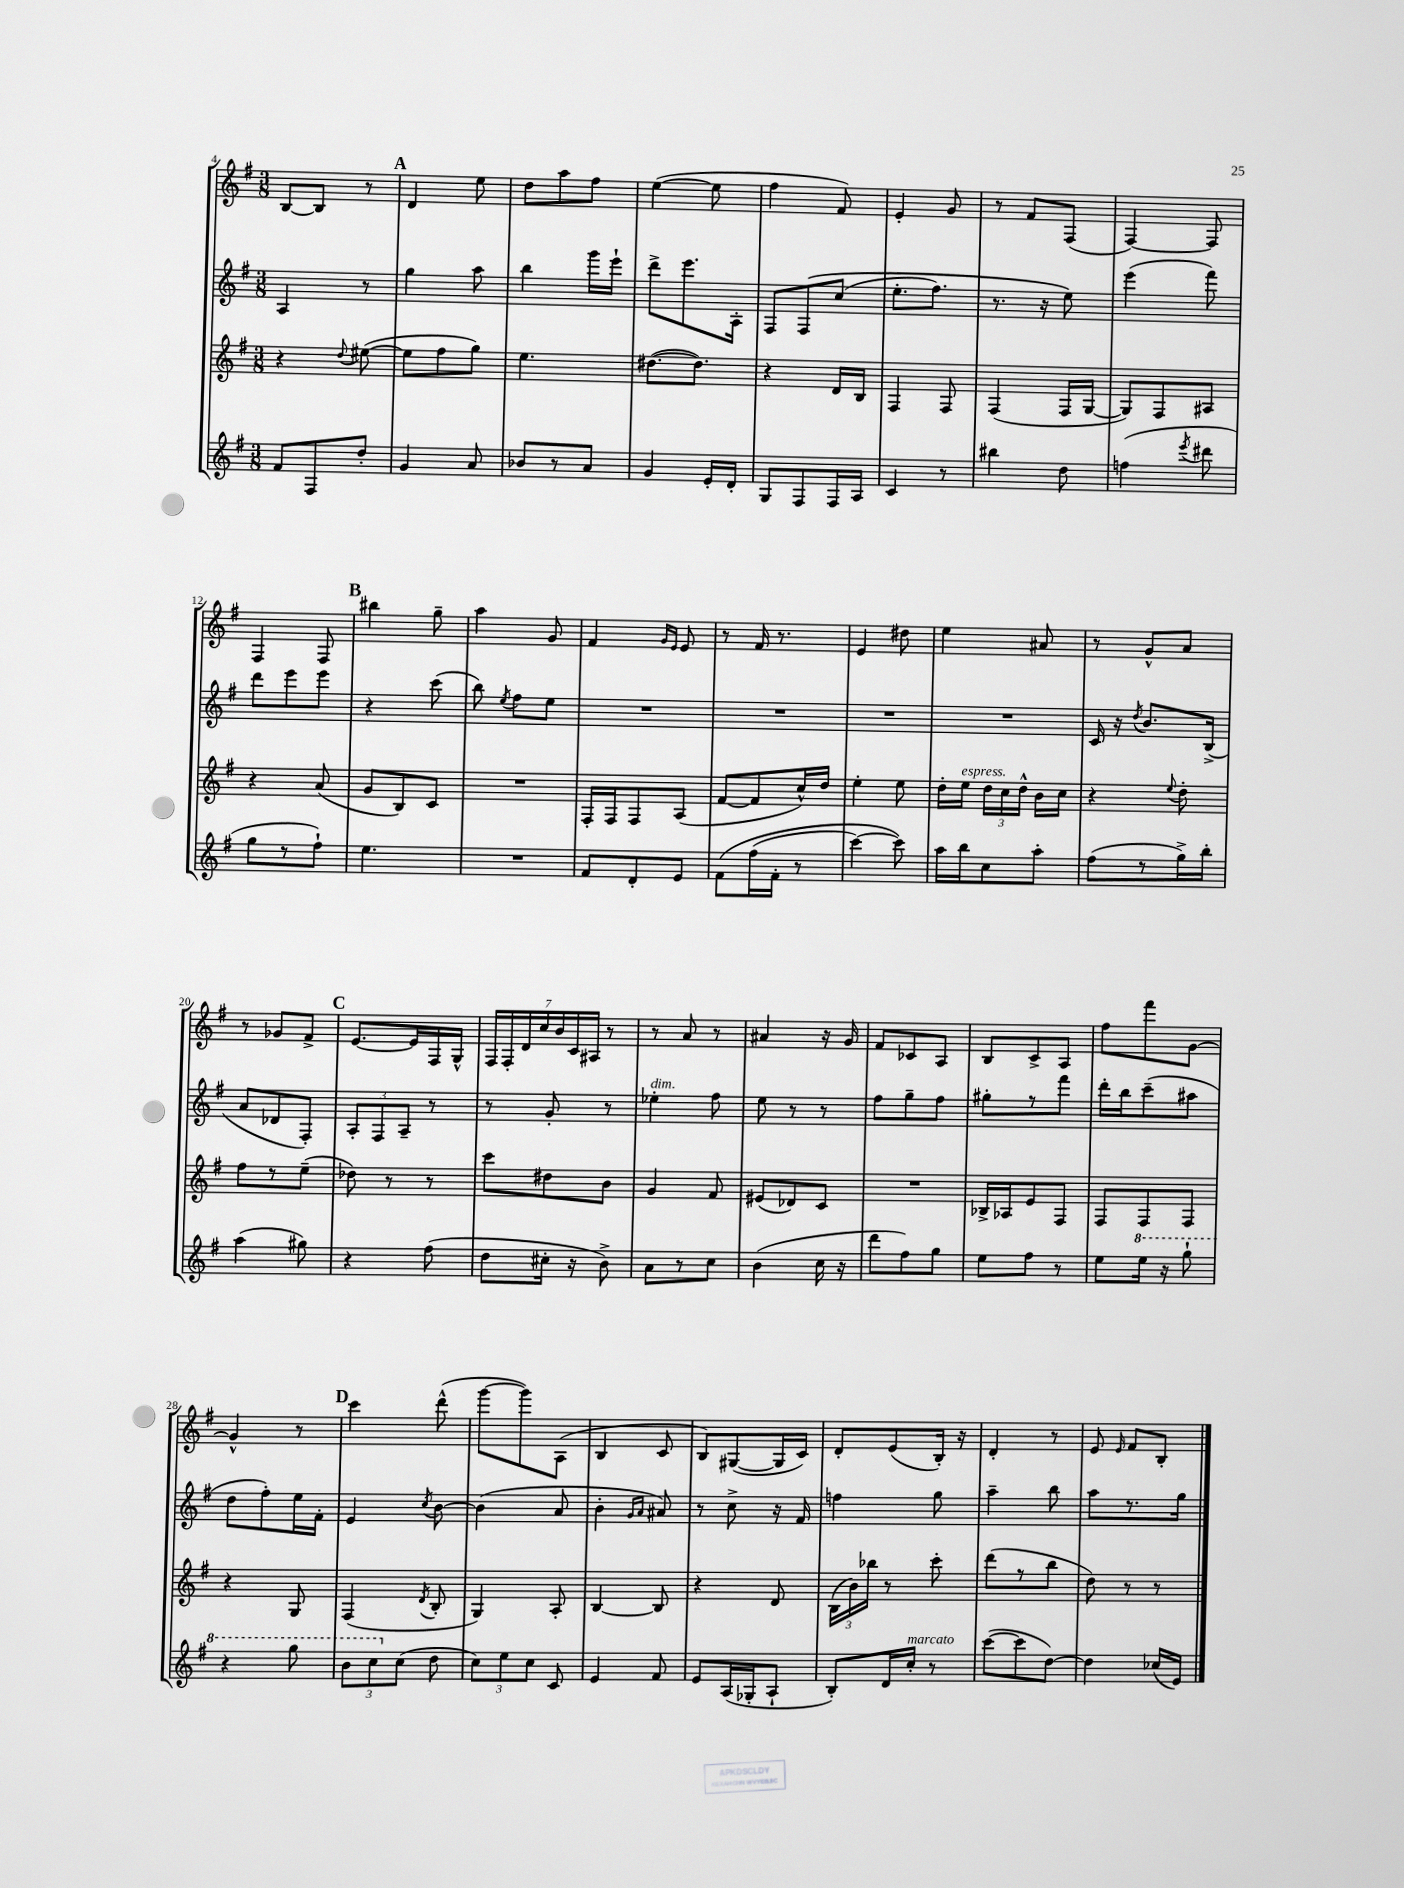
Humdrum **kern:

**kern	**kern	**kern	**kern
*staff4	*staff3	*staff2	*staff1
*clefG2	*clefG2	*clefG2	*clefG2
*k[f#]	*k[f#]	*k[f#]	*k[f#]
*M3/8	*M3/8	*M3/8	*M3/8
8f#	4r	4A	[8B
8F#	.	.	8B]
.	8qqdd	.	.
8dd'	([8ee#	8r	8r
=	=	=	=
4g	8ee#]	4gg	4d
.	8ff#	.	.
8a	8gg)	8aa	8ee
=	=	=	=
8b-	4.ee	4bb	8dd
8r	.	.	8aa
8a	.	16ggg	8ff#
.	.	16eee`	.
=	=	=	=
4g	([8.dd#	8ddd^	([4ee
.	.	8.eee	.
.	8.dd#])	.	.
16e'	.	.	8ee]
16d'	.	16A'	.
=	=	=	=
8G	4r	8F#	4ff#
8F#	.	&(8F#	.
16F#	16d	(8cc	8f#)
16A	16B	.	.
=	=	=	=
4c	4F#	8.ee'	4e'
.	.	8.ff#)	.
8r	8F#	.	8g
=	=	=	=
4bb#	(4F#	8.r	8r
.	.	.	8f#
.	.	16r	.
8dd	16F#	8ee&)	(8F#
.	[16G	.	.
=	=	=	=
(4ff	8G])	(4eee	[4F#)
.	8F#	.	.
8qeee	.	.	.
8ddd#	8A#	8fff#)	8F#]
=	=	=	=
8gg	4r	8ddd	4F#
8r	.	8eee	.
8ff#`)	(8a	8eee	8F#
=	=	=	=
4.ee	8g	4r	4bb#
.	8B)	.	.
.	8c	(8ccc	8gg~
=	=	=	=
4.r	4.r	8bb)	4aa
.	.	8qee	.
.	.	8ff#	.
.	.	8ee	8g
=	=	=	=
8f#	16F#'	4.r	4f#
.	16F#	.	.
8d'	8F#	.	.
.	.	.	16qqg
.	.	.	16qqe
8e	(8A	.	8e
=	=	=	=
&(8f#	[8f#	4.r	8r
(16ff#	8f#]	.	16f#
16f#'	.	.	8.r
8r	16cc^^)	.	.
.	16dd	.	.
=	=	=	=
[4ccc)	4ee'	4.r	4e
8ccc]&)	8ee	.	8dd#
=	=	=	=
16aa	16dd'	4.r	4ee
16bb	16ee	.	.
8cc	24dd	.	.
.	24cc	.	.
.	24dd^^	.	.
8aa'	16b	.	8a#
.	16cc	.	.
=	=	=	=
(8ff#	4r	16c	8r
.	.	16r	.
.	.	8qdd	.
8r	.	8.b	8g^^
.	8qqee	.	.
16gg^)	8dd'	.	8a
16bb'	.	(16B^	.
=	=	=	=
(4aa	8ff#	8a	8r
.	8r	8d-	8g-
8gg#)	(8ee~	8F#')	8f#^
=	=	=	=
4r	8dd-)	12A'	[8.e
.	.	12F#	.
.	8r	.	.
.	.	12A~	.
.	.	.	16e]
(8ff#	8r	8r	16F#
.	.	.	16G^^
=	=	=	=
8dd	8ccc	8r	28F#
.	.	.	28F#'
.	.	.	28d
.	.	.	28cc
16cc#'	8dd#	8g'	.
.	.	.	28b
.	.	.	28c
16r	.	.	.
.	.	.	28A#
8b^)	8b	8r	8r
=	=	=	=
8a	4g	4ee-'	8r
8r	.	.	8a
8cc	8f#	8ff#	8r
=	=	=	=
(4b	(8e#	8ee	4a#
.	8d-)	8r	.
16cc	8c	8r	16r
16r	.	.	16g
=	=	=	=
8ddd	4.r	8ff#	8f#
8ff#)	.	8gg~	8c-
8gg	.	8ff#	8A
=	=	=	=
8ee	16B-^	8gg#'	8B
.	16A-	.	.
8ff#	8e	8r	8c^
8r	8F#	8fff#	8A
=	=	=	=
8ee	8F#	16ddd'	8ff#
.	.	16bb	.
16eee	8F#	(8ccc~	8fff#
16r	.	.	.
8ggg`	8F#	8aa#	[8g
=	=	=	=
4r	4r	8dd	4g^^]
.	.	8ff#')	.
8ggg	8G	16ee	8r
.	.	16f#'	.
=	=	=	=
12bb	(4F#	4e	4ccc
12ccc	.	.	.
(12cc	.	.	.
.	8qd	8qcc	.
8dd	8B'	[8b	(8ddd^^
=	=	=	=
12cc)	4G)	(4b]	[8ggg
12ee	.	.	.
.	.	.	8ggg])
12cc	.	.	.
8c	8A'	8a	(8A
=	=	=	=
4e	[4B	4b'	4B
.	.	16qqg	.
.	.	16qqa	.
8f#	8B]	8a#)	8c
=	=	=	=
8e	4r	8r	8B)
(16A	.	8cc^	([8G#
16G-'	.	.	.
8A`	8d	16r	16G#]
.	.	16f#	16c)
=	=	=	=
8B')	(24B	4ff	8d'
.	24b)	.	.
.	24bb-	.	.
16d	8r	.	(8e
16cc'	.	.	.
8r	8ccc'	8gg	16B')
.	.	.	16r
=	=	=	=
([8ccc	(8ddd	4aa~	4d'
8ccc]	8r	.	.
[8dd)	8bb	8bb	8r
=	=	=	=
4dd]	8dd)	8aa	8e
.	.	.	16qqe
.	8r	8.r	8f#
(16cc-	8r	.	8B'
16e)	.	16gg	.
==	==	==	==
*-	*-	*-	*-
